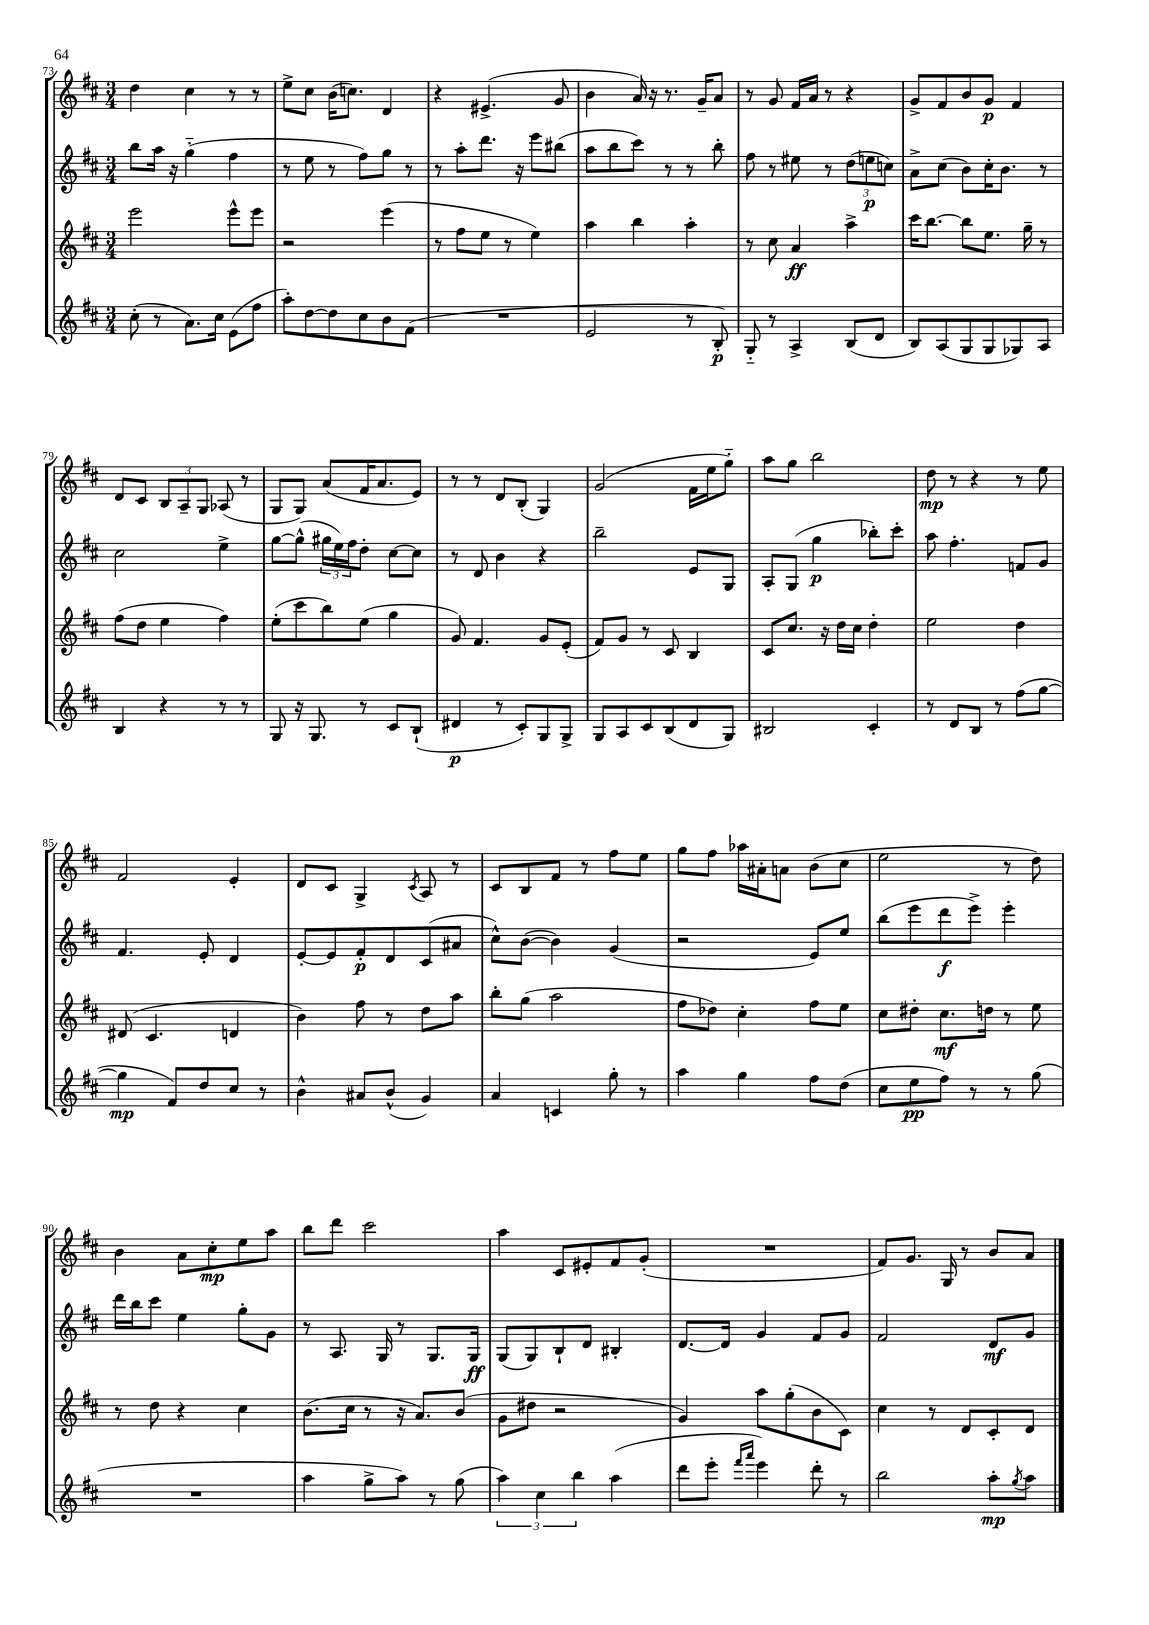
<<
\new StaffGroup <<
\new Staff = "s0" {
    \clef treble \key d \major \numericTimeSignature \time 3/4
    d''4 cis''4 r8 r8 |
    e''8-> cis''8 b'16( c''8.) d'4 |
    r4 eis'4.->( g'8 |
    b'4 a'16) r16 r8. g'16-- a'8 |
    r8 g'8 fis'16 a'16 r8 r4 |
    g'8-> fis'8 b'8 g'8\p fis'4 |
    d'8 cis'8 \tuplet 3/2 { b8 a8-- g8 } aes8( r8 |
    g8 g8) a'8( fis'16 a'8. e'8) |
    r8 r8 d'8 b8-.( g4) |
    g'2( fis'16 e''16 g''8-_) |
    a''8 g''8 b''2 |
    d''8\mp r8 r4 r8 e''8 |
    fis'2 e'4-. |
    d'8 cis'8 g4-> \acciaccatura { cis'8 } a8 r8 |
    cis'8 b8 fis'8 r8 fis''8 e''8 |
    g''8 fis''8 aes''16 ais'16-. a'8 b'8( cis''8 |
    e''2 r8 d''8) |
    b'4 a'8 cis''8-.\mp e''8 a''8 |
    b''8 d'''8 cis'''2 |
    a''4 cis'8 eis'8-. fis'8 g'8-.( |
    R2. |
    fis'8) g'8. g16 r8 b'8 a'8 \bar "|." |
}
\new Staff = "s1" {
    \clef treble \key d \major \numericTimeSignature \time 3/4
    b''8 a''16 r16 g''4-_( fis''4 |
    r8 e''8 r8 fis''8) g''8 r8 |
    r8 a''8-. d'''8. r16 e'''8 bis''8( |
    a''8 b''8 cis'''8) r8 r8 b''8-. |
    fis''8 r8 eis''8 r8 \tuplet 3/2 { d''8( e''8\p c''8) } |
    a'8-> cis''8( b'8) cis''16-. b'8. r8 |
    cis''2 e''4-> |
    g''8~ g''8-^( \tuplet 3/2 { gis''16 e''16) fis''16 } d''8-. cis''8~ cis''8 |
    r8 d'8 b'4 r4 |
    b''2-- e'8 g8 |
    a8-. g8( g''4\p bes''8-.) cis'''8-. |
    a''8 fis''4.-. f'8 g'8 |
    fis'4. e'8-. d'4 |
    e'8~-. e'8 fis'8-.\p d'8 cis'8( ais'8 |
    cis''8-^) b'8~( b'4) g'4( |
    r2 e'8) e''8 |
    b''8( e'''8 d'''8\f e'''8->) e'''4-. |
    d'''16 b''16 cis'''8 e''4 g''8-. g'8 |
    r8 a8. g16 r8 g8. g16\ff |
    g8( g8) b8-! d'8 bis4-. |
    d'8.~ d'16 g'4 fis'8 g'8 |
    fis'2 d'8\mf g'8 \bar "|." |
}
\new Staff = "s2" {
    \clef treble \key d \major \numericTimeSignature \time 3/4
    e'''2 e'''8-^ e'''8 |
    r2 e'''4( |
    r8 fis''8 e''8 r8 e''4) |
    a''4 b''4 a''4-. |
    r8 cis''8 a'4\ff a''4-> |
    cis'''16 b''8.~ b''8 e''8. g''16-- r8 |
    fis''8( d''8 e''4 fis''4) |
    e''8-.( cis'''8 b''8) e''8( g''4 |
    g'8) fis'4. g'8 e'8-.( |
    fis'8) g'8 r8 cis'8 b4 |
    cis'8 cis''8. r16 d''16 cis''16 d''4-. |
    e''2 d''4 |
    dis'8( cis'4. d'4 |
    b'4) fis''8 r8 d''8 a''8 |
    b''8-. g''8( a''2 |
    fis''8 des''8) cis''4-. fis''8 e''8 |
    cis''8 dis''8-. cis''8.\mf d''16 r8 e''8 |
    r8 d''8 r4 cis''4 |
    b'8.( cis''16 r8 r16 a'8.) b'8( |
    g'8 dis''8 r2 |
    g'4) a''8 g''8-.( b'8 cis'8) |
    cis''4 r8 d'8 cis'8-. d'8 \bar "|." |
}
\new Staff = "s3" {
    \clef treble \key d \major \numericTimeSignature \time 3/4
    cis''8-.( r8 a'8.) cis''16 e'8( fis''8 |
    a''8-.) d''8~ d''8 cis''8 b'8 fis'8( |
    R2. |
    e'2 r8 b8-.\p) |
    g8-_ r8 a4-> b8( d'8 |
    b8) a8( g8 g8 ges8) a8 |
    b4 r4 r8 r8 |
    g8 r16 g8. r8 cis'8 b8-!( |
    dis'4\p r8 cis'8-.) g8 g8-> |
    g8 a8 cis'8 b8( d'8 g8) |
    bis2 cis'4-. |
    r8 d'8 b8 r8 fis''8( g''8~ |
    g''4\mp fis'8) d''8 cis''8 r8 |
    b'4-^ ais'8 b'8-^( g'4) |
    a'4 c'4 g''8-. r8 |
    a''4 g''4 fis''8 d''8( |
    cis''8 e''8\pp fis''8) r8 r8 g''8( |
    R2. |
    a''4 g''8-> a''8) r8 g''8( |
    \tuplet 3/2 { a''4) cis''4 b''4 } a''4( |
    d'''8 e'''8-. \grace { fis'''16 a'''16 } e'''4) d'''8-. r8 |
    b''2 a''8-.\mp \acciaccatura { g''8 } a''8 \bar "|." |
}
>>
>>
\layout { \context { \Score currentBarNumber = #73 } }
